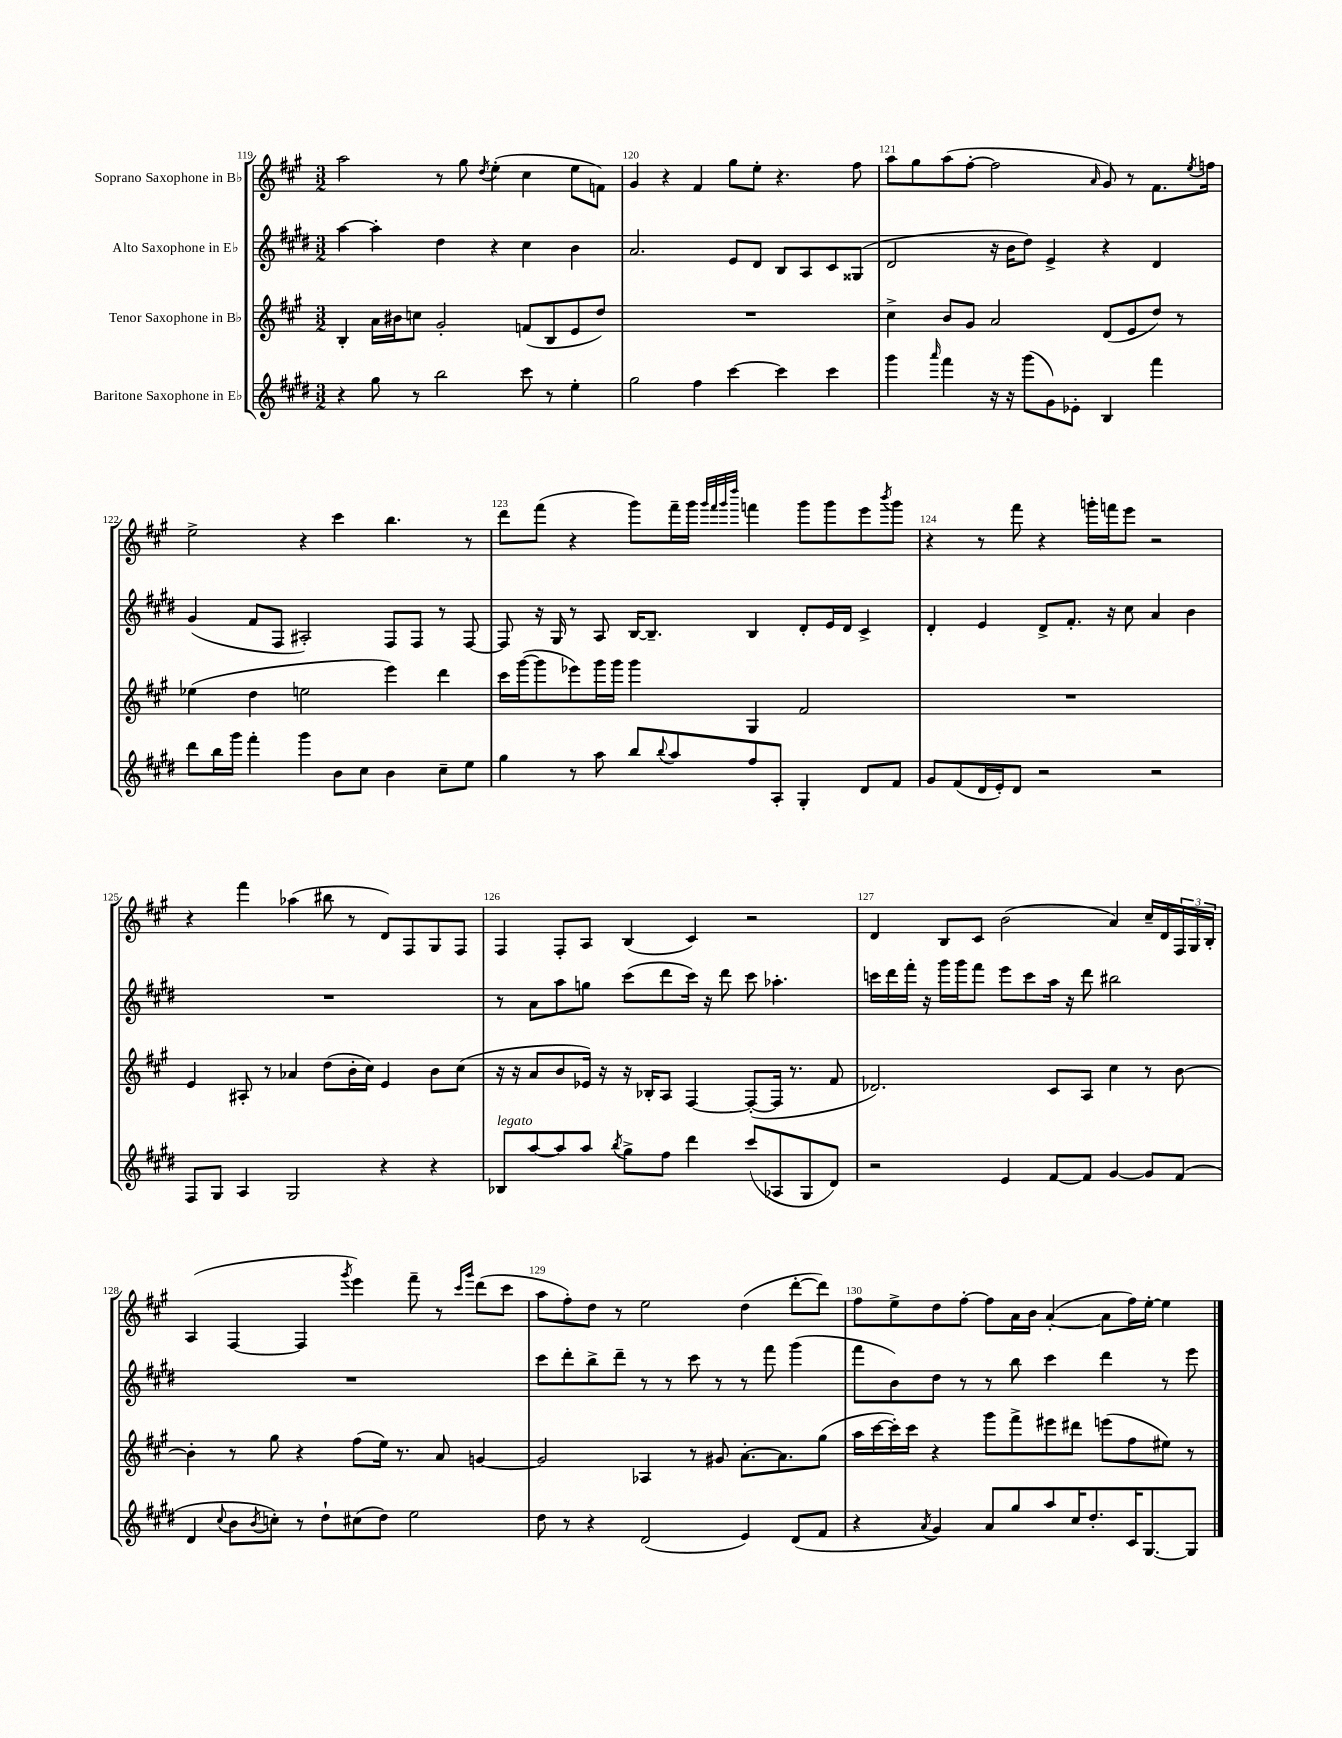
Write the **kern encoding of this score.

**kern	**kern	**kern	**kern
*part4	*part3	*part2	*part1
*staff4	*staff3	*staff2	*staff1
*I"Baritone Saxophone in E♭	*I"Tenor Saxophone in B♭	*I"Alto Saxophone in E♭	*I"Soprano Saxophone in B♭
*clefG2	*clefG2	*clefG2	*clefG2
*k[f#c#g#d#]	*k[f#c#g#]	*k[f#c#g#d#]	*k[f#c#g#]
*M3/2	*M3/2	*M3/2	*M3/2
=119	=119	=119	=119
4r	4B'/	[4aa\	2aa\
8gg#\	16a\LL	4aa'\]	.
.	16b#X\J	.	.
8r	8ccn\J	.	.
2bb\	2g#'/	4dd#\	8r
.	.	.	8gg#\
.	.	.	8qdd/
.	.	4r	(4ee'\
8ccc#\	(8fn/L	4cc#\	4cc#\
8r	8B/	.	.
4ee'\	8e/	4b\	8ee\L
.	8dd/J)	.	8fn\J)
=120	=120	=120	=120
2gg#\	1.r	2.a/	4g#/
.	.	.	4r
4ff#\	.	.	4f#/
[4ccc#\	.	8e/L	8gg#\L
.	.	8d#/J	8ee'\J
4ccc#\]	.	8B/L	4.r
.	.	8A/	.
4ccc#\	.	8c#/	.
.	.	(8G##X/J	8ff#\
=121	=121	=121	=121
4ggg#\	4cc#^\	2d#/	8aa\L
.	.	.	8gg#\
16qqaaa/	.	.	.
4fff#\	8b/L	.	(8aa\
.	8g#/J	.	[8ff#'\J
16r	2a/	16r	2ff#\]
16r	.	16b\KL	.
(8ggg#\L	.	8dd#\J)	.
8g#\)	.	4e^/	.
8e-X'\J	.	.	.
.	.	.	16qqa/
4B/	(8d/L	4r	8g#/)
.	8e/	.	8r
4fff#\	8dd/J)	4d#/	8.f#\L
.	8r	.	.
.	.	.	8qee/
.	.	.	16ffn\Jk
!!LO:LB:g=z
=122	=122	=122	=122
8ddd#\L	(4ee-X\	(4g#/	2ee^\
16bb\L	.	.	.
16ggg#\JJ	.	.	.
4fff#'\	4dd\	8f#/L	.
.	.	8F#/J	.
4ggg#\	2een\	2A#X'/)	4r
8b\L	.	.	4ccc#\
8cc#\J	.	.	.
4b\	4eee\)	8F#/L	4.bb\
.	.	8F#/J	.
8cc#~\L	4ddd\	8r	.
8ee\J	.	[8F#/	8r
=123	=123	=123	=123
4gg#\	16ccc#\LL	8F#/]	8ddd\L
.	([16ggg#\J	.	.
.	8ggg#\]	16r	(8fff#\J
.	.	16G#/	.
8r	8eee-X\)	8r	4r
8aa\	16ggg#\L	8A/	.
.	16ggg#\JJ	.	.
8bb/L	4ggg#\	[16B/KL	8ggg#\L)
.	.	8.B~/J]	.
8qqbb/	.	.	.
8aa/	.	.	16fff#~\L
.	.	.	16ggg#\JJ
.	.	.	32qqggg#/LLL
.	.	.	32qqfff#/
.	.	.	32qqggg#/
.	.	.	32qqdddd/JJJ
8ff#/	4G#/	4B/	4fffn\
8A'/J	.	.	.
4G#'/	2f#/	8d#'/L	8ggg#\L
.	.	16e/L	8ggg#\
.	.	16d#/JJ	.
8d#/L	.	4c#^/	8eee\
.	.	.	8qbbb/
8f#/J	.	.	8ggg#\J
=124	=124	=124	=124
8g#/L	1.r	4d#'/	4r
(8f#/	.	.	.
16d#/L	.	4e/	8r
16e'/J)	.	.	.
8d#/J	.	.	8fff#\
2r	.	8d#^/L	4r
.	.	8.f#'/J	.
.	.	.	16gggn'\LL
.	.	16r	16fffn\J
.	.	8cc#\	8eee\J
2r	.	4a/	2r
.	.	4b\	.
!!LO:LB:g=z
=125	=125	=125	=125
8F#/L	4e/	1.r	4r
8G#/J	.	.	.
4A/	8A#X'/	.	4fff#\
.	8r	.	.
2G#/	4a-X/	.	(4aa-X\
.	(8dd\L	.	8bb#X\
.	16b'\L	.	8r
.	16cc#\JJ)	.	.
4r	4e/	.	8d/L)
.	.	.	8F#/
4r	8b\L	.	8G#/
.	(8cc#\J	.	8F#/J
=126	=126	=126	=126
!LO:TX:a:i:t=legato	!	!	!
8B-X/L	16r	8r	4F#/
.	16r	.	.
[8aa/	8a/L	8a\L	.
8aa/]	8b/	8aa\	8F#'/L
8aa/J	16e-X/Jk)	8ggn\J	8A/J
.	16r	.	.
8qbb/	.	.	.
8gg#^\L	16r	(8ccc#\L	(4B/
.	16B-X'/KL	.	.
8ff#\J	8A/J	8ddd#\	.
4ddd#\	[4F#/	16ccc#\Jk)	4c#/)
.	.	16r	.
.	.	8ddd#\	.
(8ccc#/L	(8F#'/L_	8ccc#\	2r
8A-X/	16F#/Jk]	4.aa-X'\	.
.	8.r	.	.
8G#/	.	.	.
8d#/J)	8f#/	.	.
=127	=127	=127	=127
2r	2.d-X/)	16cccn\LL	4d/
.	.	16ddd#\	.
.	.	16fff#'\JJ	.
.	.	16r	.
.	.	16ggg#\LL	8B/L
.	.	16ggg#\J	.
.	.	8fff#\J	8c#/J
4e/	.	8eee\L	(2b\
.	.	8ccc\	.
[8f#/L	8c#/L	16aa\Jk	.
.	.	16r	.
8f#/J]	8A/J	8ddd#\	.
[4g#/	4cc#\	2bb#X\	4a/)
8g#/L]	8r	.	16cc#~/LL
.	.	.	16d/
(8f#/J	[8b\	.	24F#/
.	.	.	24G#/
.	.	.	24B'/JJ
!!LO:LB:g=z
=128	=128	=128	=128
4d#/	4b'\]	1.r	(4A/
8qqcc#/	.	.	.
8b\L	8r	.	[4F#/
8qb/	.	.	.
8ccn'\J)	8gg#\	.	.
8r	4r	.	4F#/]
8dd#`\L	.	.	.
.	.	.	8qggg#/
(8cc#X\	(8ff#\L	.	4eee\)
8dd#\J)	16ee\Jk)	.	.
.	8.r	.	.
2ee\	.	.	8fff#~\
.	8a/	.	8r
.	.	.	16qqccc#/LL
.	.	.	16qqggg#/JJ
.	[4gn/	.	(8ddd\L
.	.	.	8ccc#\J
=129	=129	=129	=129
8dd#\	2g/]	8ccc#\L	8aa\L
8r	.	8ddd#'\	8ff#'\)
4r	.	8bb^\	8dd\J
.	.	8ddd#~\J	8r
(2d#/	4A-X/	8r	2ee\
.	.	8r	.
.	8r	8ccc#\	.
.	8g#X/	8r	.
4e/)	[8.a'\L	8r	(4dd\
.	.	8fff#\	.
.	8.a\]	.	.
(8d#/L	.	(4ggg#\	[8ddd'\L
8f#/J	(8gg#\J	.	8ddd\J])
=130	=130	=130	=130
4r	16aa\LL	8fff#\L	8ff#\L
.	[16ccc#\	.	.
.	16ccc#'\])	8b\)	8ee^\
.	16ccc#\JJ	.	.
8qa/	.	.	.
4g#/)	4r	8dd#\J	8dd\
.	.	8r	[8ff#'\J
8a/L	8ggg#\L	8r	8ff#\L]
8gg#/	8fff#^\	8bb\	16a\L
.	.	.	16b\JJ
8aa/	8eee#X\	4ccc#\	([4a'/
16cc#/K	8ddd#X\J	.	.
8.dd#'/	.	.	.
.	(8eeen\L	4ddd#\	8a\L]
16c#/K	8ff#\	.	16ff#\L)
[8.G#/	.	.	[16ee'\JJ
.	8ee#X\J)	8r	4ee\]
8G#/J]	8r	8eee\	.
==	==	==	==
*-	*-	*-	*-
